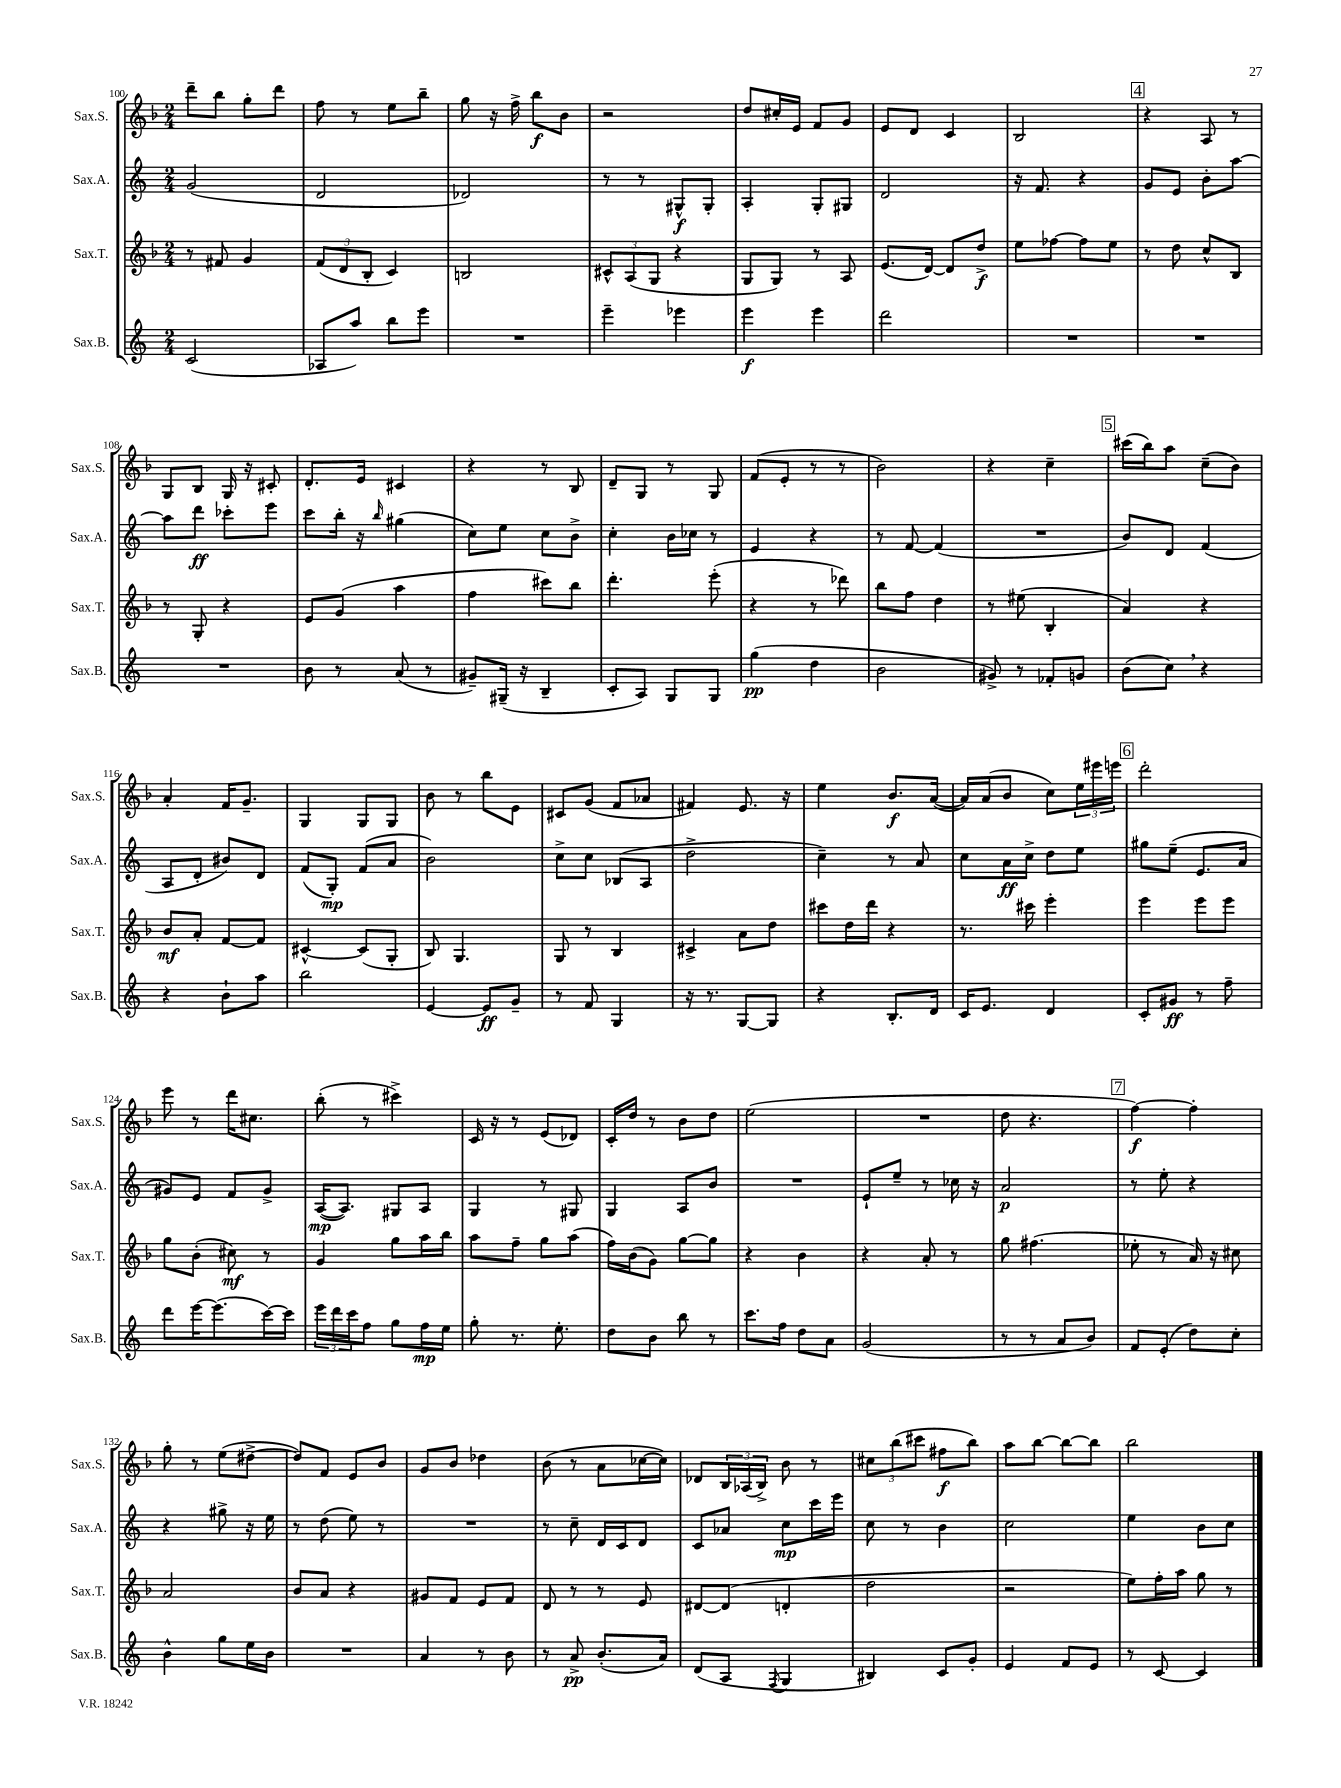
<<
\new StaffGroup <<
\new Staff = "s0" \with { instrumentName = "Sax.S." shortInstrumentName = "Sax.S." } {
    \clef treble \key f \major \numericTimeSignature \time 2/4
    d'''8-- bes''8 g''8-. d'''8 |
    f''8 r8 e''8 bes''8-- |
    g''8 r16 f''16-> bes''8\f bes'8 |
    r2 |
    d''8 cis''16-. e'16 f'8 g'8 |
    e'8 d'8 c'4 |
    bes2 |
    \mark \markup { \box "4" } r4 a8 r8 |
    g8 bes8 g16 r16 cis'8-. |
    d'8.-. e'16 cis'4 |
    r4 r8 bes8 |
    d'8-- g8 r8 g8 |
    f'8( e'8-. r8 r8 |
    bes'2) |
    r4 c''4-- |
    \mark \markup { \box "5" } cis'''16( bes''16) a''8 c''8--( bes'8) |
    a'4-. f'16 g'8.-- |
    g4 g8 g8 |
    bes'8 r8 bes''8 e'8 |
    cis'8 g'8( f'8 aes'8 |
    fis'4) e'8. r16 |
    e''4 bes'8.\f a'16~( |
    a'16) a'16( bes'8 c''8) \tuplet 3/2 { e''16 eis'''16 e'''16 } |
    \mark \markup { \box "6" } d'''2-. |
    e'''8 r8 d'''16 cis''8. |
    bes''8-.( r8 cis'''4->) |
    c'16 r16 r8 e'8( des'8) |
    c'16-. d''16 r8 bes'8 d''8 |
    e''2( |
    R2 |
    d''8 r4. |
    \mark \markup { \box "7" } f''4~\f) f''4-. |
    g''8-. r8 e''8( dis''8~-> |
    dis''8) f'8 e'8 bes'8 |
    g'8 bes'8 des''4 |
    bes'8( r8 a'8 ces''16~ ces''16) |
    des'8 \tuplet 3/2 { bes16 aes16( bes16->) } bes'8 r8 |
    \tuplet 3/2 { cis''8 bes''8( cis'''8 } fis''8\f bes''8) |
    a''8 bes''8~ bes''8~ bes''8 |
    bes''2 \bar "|." |
}
\new Staff = "s1" \with { instrumentName = "Sax.A." shortInstrumentName = "Sax.A." } {
    \clef treble \key c \major \numericTimeSignature \time 2/4
    g'2( |
    d'2 |
    des'2) |
    r8 r8 gis8-^\f gis8-. |
    a4-. g8-. gis8 |
    d'2 |
    r16 f'8. r4 |
    \mark \markup { \box "4" } g'8 e'8 b'8-. a''8~ |
    a''8 d'''8\ff ces'''8-. e'''8 |
    c'''8 b''16-. r16 \grace { b''16 } gis''4( |
    c''8) e''8 c''8 b'8-> |
    c''4-. b'16 ces''16 r8 |
    e'4 r4 |
    r8 f'8~ f'4( |
    R2 |
    \mark \markup { \box "5" } b'8) d'8 f'4( |
    a8 d'8-. bis'8) d'8 |
    f'8( g8-.\mp) f'8( a'8 |
    b'2) |
    c''8-> c''8 bes8( a8 |
    d''2-> |
    c''4--) r8 a'8 |
    c''8 a'16\ff c''16-> d''8 e''8 |
    \mark \markup { \box "6" } gis''8 e''8--( e'8. a'16 |
    gis'8) e'8 f'8 gis'8-> |
    a16~\mp( a8.) gis8 a8 |
    g4 r8 gis8 |
    g4 a8 b'8 |
    R2 |
    e'8-! e''8-- r8 ces''16 r16 |
    a'2\p |
    \mark \markup { \box "7" } r8 e''8-. r4 |
    r4 gis''8-> r16 e''16 |
    r8 d''8( e''8) r8 |
    R2 |
    r8 c''8-- d'16 c'16 d'8 |
    c'8 aes'8 c''8\mp c'''16 e'''16 |
    c''8 r8 b'4 |
    c''2 |
    e''4 b'8 c''8 \bar "|." |
}
\new Staff = "s2" \with { instrumentName = "Sax.T." shortInstrumentName = "Sax.T." } {
    \clef treble \key f \major \numericTimeSignature \time 2/4
    r8 fis'8 g'4 |
    \tuplet 3/2 { f'8( d'8 bes8-. } c'4) |
    b2 |
    \tuplet 3/2 { cis'8-^ a8( g8 } r4 |
    g8 g8) r8 a8 |
    e'8.( d'16~) d'8 d''8->\f |
    e''8 fes''8~ fes''8 e''8 |
    \mark \markup { \box "4" } r8 d''8 c''8-^ bes8 |
    r8 g8-. r4 |
    e'8 g'8( a''4 |
    f''4 cis'''8) bes''8 |
    d'''4.-. e'''8-.( |
    r4 r8 des'''8) |
    bes''8 f''8 d''4 |
    r8 eis''8( bes4-. |
    \mark \markup { \box "5" } a'4) r4 |
    bes'8\mf a'8-. f'8~ f'8 |
    cis'4~-^ cis'8( g8-. |
    bes8) g4. |
    g8 r8 bes4 |
    cis'4-> a'8 d''8 |
    cis'''8 d''16 d'''16 r4 |
    r8. cis'''16 e'''4-. |
    \mark \markup { \box "6" } e'''4 e'''8 e'''8 |
    g''8 bes'8-.( cis''8\mf) r8 |
    g'4 g''8 a''16 bes''16 |
    a''8 f''8-- g''8 a''8( |
    f''16) bes'16( g'8) g''8~ g''8 |
    r4 bes'4 |
    r4 a'8-. r8 |
    g''8 fis''4.( |
    \mark \markup { \box "7" } ees''8-. r8 a'16) r16 cis''8 |
    a'2 |
    bes'8 a'8 r4 |
    gis'8 f'8 e'8 f'8 |
    d'8 r8 r8 e'8 |
    dis'8~ dis'8( d'4-. |
    d''2 |
    r2 |
    e''8) f''16-. a''16 g''8 r8 \bar "|." |
}
\new Staff = "s3" \with { instrumentName = "Sax.B." shortInstrumentName = "Sax.B." } {
    \clef treble \key c \major \numericTimeSignature \time 2/4
    c'2( |
    aes8 a''8) b''8 e'''8 |
    R2 |
    e'''4-- ees'''4 |
    e'''4\f e'''4 |
    d'''2 |
    R2 |
    \mark \markup { \box "4" } R2 |
    R2 |
    b'8 r8 a'8( r8 |
    gis'8--) gis16--( r16 b4-- |
    c'8-. a8) g8 g8 |
    g''4\pp( d''4 |
    b'2 |
    gis'8->) r8 fes'8-. g'8 |
    \mark \markup { \box "5" } b'8( c''8) \breathe r4 |
    r4 b'8-! a''8 |
    b''2 |
    e'4~ e'8\ff g'8-- |
    r8 f'8 g4 |
    r16 r8. g8~ g8 |
    r4 b8.-. d'16 |
    c'16 e'8. d'4 |
    \mark \markup { \box "6" } c'8-. gis'8\ff r8 f''8-- |
    d'''8 e'''16~ e'''8.( c'''16~) c'''16 |
    \tuplet 3/2 { e'''16 d'''16 c'''16 } f''8 g''8 f''16\mp e''16 |
    g''8-. r8. e''8.-. |
    d''8 b'8 b''8 r8 |
    c'''8. f''16 d''8 a'8 |
    g'2( |
    r8 r8 a'8 b'8) |
    \mark \markup { \box "7" } f'8 e'8-.( d''8) c''8-. |
    b'4-^ g''8 e''16 b'16 |
    R2 |
    a'4 r8 b'8 |
    r8 a'8->\pp b'8.-.( a'16) |
    d'8( a8 \acciaccatura { f8 } g4 |
    bis4) c'8 g'8-. |
    e'4 f'8 e'8 |
    r8 c'8~ c'4 \bar "|." |
}
>>
>>
\layout { \context { \Score currentBarNumber = #100 } }
